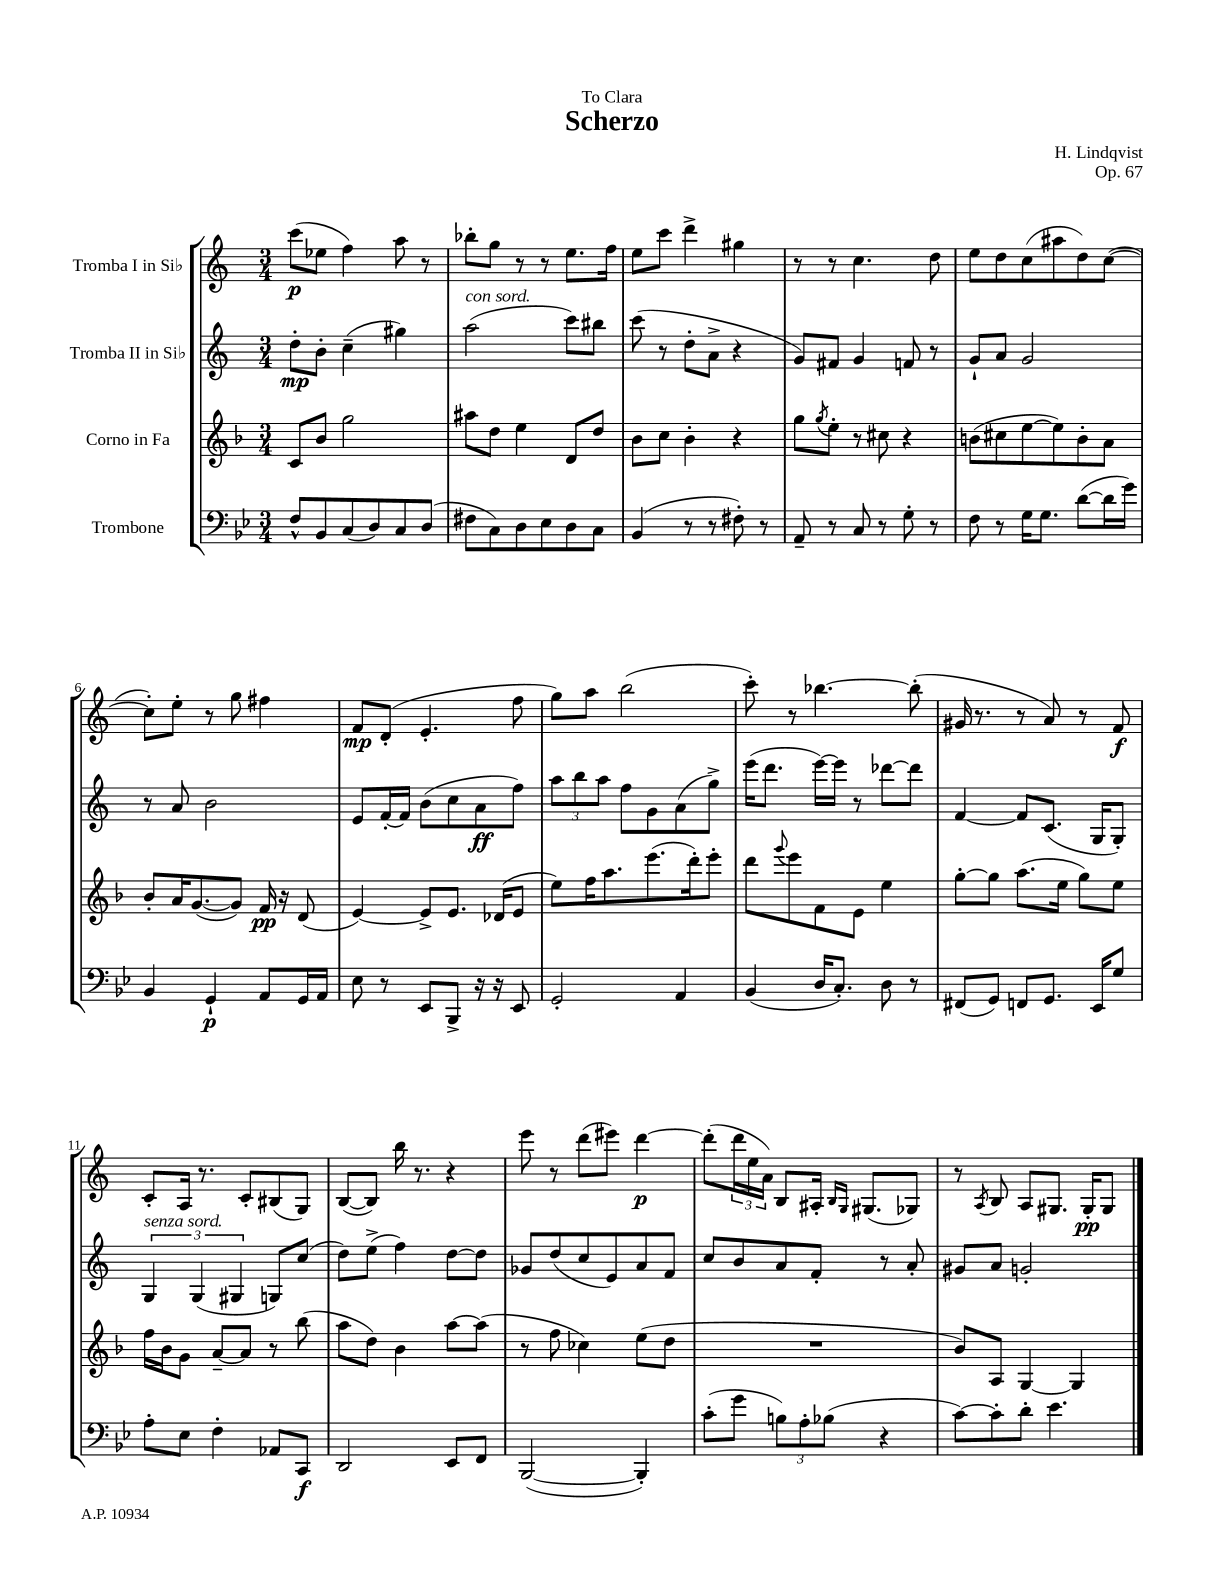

**kern	**dynam	**kern	**dynam	**kern	**dynam	**kern	**dynam
*part4	*part4	*part3	*part3	*part2	*part2	*part1	*part1
*staff4	*staff4	*staff3	*staff3	*staff2	*staff2	*staff1	*staff1
*I"Trombone	*	*I"Corno in Fa	*	*I"Tromba II in Si♭	*	*I"Tromba I in Si♭	*
*clefF4	*	*clefG2	*	*clefG2	*	*clefG2	*
*k[b-e-]	*	*k[b-]	*	*k[]	*	*k[]	*
*M3/4	*	*M3/4	*	*M3/4	*	*M3/4	*
=1	=1	=1	=1	=1	=1	=1	=1
8F^^/L	.	8c/L	.	8dd'\L	mp	(8ccc\L	p
8BB-/	.	8b-/J	.	8b'\J	.	8ee-X\J	.
(8C/	.	2gg\	.	(4cc~\	.	4ff\)	.
8D/)	.	.	.	.	.	.	.
8C/	.	.	.	4gg#X\)	.	8aa\	.
(8D/J	.	.	.	.	.	8r	.
=2	=2	=2	=2	=2	=2	=2	=2
!	!	!	!	!LO:TX:a:i:t=con sord.	!	!	!
8F#X\L	.	8aa#X\L	.	(2aa\	.	8bb-X'\L	.
8C\)	.	8dd\J	.	.	.	8gg\J	.
8D\	.	4ee\	.	.	.	8r	.
8E-\	.	.	.	.	.	8r	.
8D\	.	8d/L	.	8ccc\L)	.	8.ee\L	.
8C\J	.	8dd/J	.	8bb#X\J	.	.	.
.	.	.	.	.	.	16ff\Jk	.
=3	=3	=3	=3	=3	=3	=3	=3
(4BB-/	.	8b-\L	.	(8ccc\	.	8ee\L	.
.	.	8cc\J	.	8r	.	8ccc\J	.
8r	.	4b-'\	.	8dd'\L	.	4ddd^\	.
8r	.	.	.	8a^\J	.	.	.
8F#X'\)	.	4r	.	4r	.	4gg#X\	.
8r	.	.	.	.	.	.	.
=4	=4	=4	=4	=4	=4	=4	=4
8AA~/	.	8gg\L	.	8g/L)	.	8r	.
.	.	8qgg/	.	.	.	.	.
8r	.	8ee'\J	.	8f#X/J	.	8r	.
8C/	.	8r	.	4g/	.	4.cc\	.
8r	.	8cc#X\	.	.	.	.	.
8G'\	.	4r	.	8fn/	.	.	.
8r	.	.	.	8r	.	8dd\	.
=5	=5	=5	=5	=5	=5	=5	=5
8F\	.	(8bn\L	.	8g`/L	.	8ee\L	.
8r	.	8cc#X\	.	8a/J	.	8dd\	.
16G\KL	.	[8ee\	.	2g/	.	(8cc\	.
8.G\J	.	.	.	.	.	.	.
.	.	8ee\])	.	.	.	8aa#X\	.
([8d\L	.	8b'\	.	.	.	8dd\)	.
16d\L]	.	8a\J	.	.	.	([8cc\J	.
16g\JJ)	.	.	.	.	.	.	.
!!LO:LB:g=z
=6	=6	=6	=6	=6	=6	=6	=6
4BB-/	.	8b-'/L	.	8r	.	8cc'\L])	.
.	.	16a/K	.	8a/	.	8ee'\J	.
.	.	([8.g/	.	.	.	.	.
4GG`/	p	.	.	2b\	.	8r	.
.	.	8g/J])	.	.	.	8gg\	.
8AA/L	.	16f/	pp	.	.	4ff#X\	.
.	.	16r	.	.	.	.	.
16GG/L	.	(8d/	.	.	.	.	.
16AA/JJ	.	.	.	.	.	.	.
=7	=7	=7	=7	=7	=7	=7	=7
8E-\	.	[4e/)	.	8e/L	.	8f/L	mp
8r	.	.	.	[16f'/L	.	(8d'/J	.
.	.	.	.	16f/JJ]	.	.	.
8EE-/L	.	8e^/L]	.	(8b\L	.	4.e'/	.
8BBB-^/J	.	8.e/J	.	8cc\	.	.	.
16r	.	.	.	8a\	ff	.	.
16r	.	(16d-X/KL	.	.	.	.	.
8EE-/	.	8e/J	.	8ff\J)	.	8ff\	.
=8	=8	=8	=8	=8	=8	=8	=8
2GG'/	.	8ee\L)	.	12aa\L	.	8gg\L)	.
.	.	.	.	12bb\	.	.	.
.	.	16ff\K	.	.	.	8aa\J	.
.	.	.	.	12aa\J	.	.	.
.	.	8.aa\	.	.	.	.	.
.	.	.	.	8ff\L	.	(2bb\	.
.	.	(8.eee\	.	8g\	.	.	.
4AA/	.	.	.	(8a\	.	.	.
.	.	16ddd'\k)	.	.	.	.	.
.	.	8eee'\J	.	8gg^\J)	.	.	.
=9	=9	=9	=9	=9	=9	=9	=9
(4BB-/	.	8ddd\L	.	(16eee\KL	.	8ccc'\)	.
.	.	.	.	8.ddd\J	.	.	.
.	.	8qqggg/	.	.	.	.	.
.	.	8eee\	.	.	.	8r	.
16D/KL	.	8f\	.	[16eee\LL)	.	[4.bb-X\	.
8.C'/J)	.	.	.	16eee\JJ]	.	.	.
.	.	8e\J	.	8r	.	.	.
8D\	.	4ee\	.	[8ddd-X\L	.	.	.
8r	.	.	.	8ddd-\J]	.	(8bb-'\]	.
=10	=10	=10	=10	=10	=10	=10	=10
(8FF#X/L	.	[8gg'\L	.	[4f/	.	16g#X/	.
.	.	.	.	.	.	8.r	.
8GG/J)	.	8gg\J]	.	.	.	.	.
8FFn/L	.	(8.aa\L	.	8f/L]	.	8r	.
8.GG/J	.	.	.	(8.c/J	.	8a/)	.
.	.	16ee\Jk	.	.	.	.	.
.	.	8gg\L)	.	.	.	8r	.
16EE-/KL	.	.	.	16G/KL	.	.	.
8G/J	.	8ee\J	.	8G'/J)	.	8f/	f
!!LO:LB:g=z
=11	=11	=11	=11	=11	=11	=11	=11
!	!	!	!	!LO:TX:a:i:t=senza sord.	!	!	!
8A'\L	.	16ff\LL	.	6G/	.	8c'/L	.
.	.	16b-\J	.	.	.	.	.
8E-\J	.	8g\J	.	.	.	16A/Jk	.
.	.	.	.	(6G/	.	.	.
.	.	.	.	.	.	8.r	.
4F'\	.	[8a~/L	.	.	.	.	.
.	.	.	.	6G#X/	.	.	.
.	.	8a/J]	.	.	.	8c'/L	.
8AA-X/L	.	8r	.	8Gn/L)	.	(8B#X/	.
8CC/J	f	(8bb-\	.	(8cc/J	.	8G/J)	.
=12	=12	=12	=12	=12	=12	=12	=12
2DD/	.	8aa\L	.	8dd\L)	.	([8B/L	.
.	.	8dd\J)	.	(8ee^\J	.	8B/J])	.
.	.	4b-\	.	4ff\)	.	16bb\	.
.	.	.	.	.	.	8.r	.
8EE-/L	.	[8aa\L	.	[8dd\L	.	4r	.
8FF/J	.	(8aa\J]	.	8dd\J]	.	.	.
=13	=13	=13	=13	=13	=13	=13	=13
([2BBB-/	.	8r	.	8g-X/L	.	8eee\	.
.	.	8ff\	.	(8dd/	.	8r	.
.	.	4cc-X\)	.	8cc/	.	(8ddd\L	.
.	.	.	.	8e/)	.	8eee#X\J)	.
4BBB-'/])	.	(8ee\L	.	8a/	.	[4ddd\	p
.	.	8dd\J	.	8f/J	.	.	.
=14	=14	=14	=14	=14	=14	=14	=14
(8c'\L	.	2.r	.	8cc/L	.	(8ddd'\L]	.
8g\J	.	.	.	8b/	.	24ddd\L	.
.	.	.	.	.	.	24ee\	.
.	.	.	.	.	.	24a\JJ)	.
12Bn\L)	.	.	.	8a/	.	8B/L	.
12A'\	.	.	.	.	.	.	.
.	.	.	.	8f'/J	.	16A#X'/Jk	.
(12B-X\J	.	.	.	.	.	.	.
.	.	.	.	.	.	16qqB/LL	.
.	.	.	.	.	.	16qqG/JJ	.
.	.	.	.	.	.	(8.G#X/L	.
4r	.	.	.	8r	.	.	.
.	.	.	.	8a'/	.	8G-X/J)	.
=15	=15	=15	=15	=15	=15	=15	=15
[8c\L)	.	8b-/L)	.	8g#X/L	.	8r	.
.	.	.	.	.	.	8qA/	.
8c'\]	.	8A/J	.	8a/J	.	8B/	.
8d'\J	.	[4G/	.	2gn'/	.	8A/L	.
4.e-\	.	.	.	.	.	8.G#X/J	.
.	.	4G/]	.	.	.	.	.
.	.	.	.	.	.	16G#'/KL	pp
.	.	.	.	.	.	8G#/J	.
==	==	==	==	==	==	==	==
*-	*-	*-	*-	*-	*-	*-	*-
